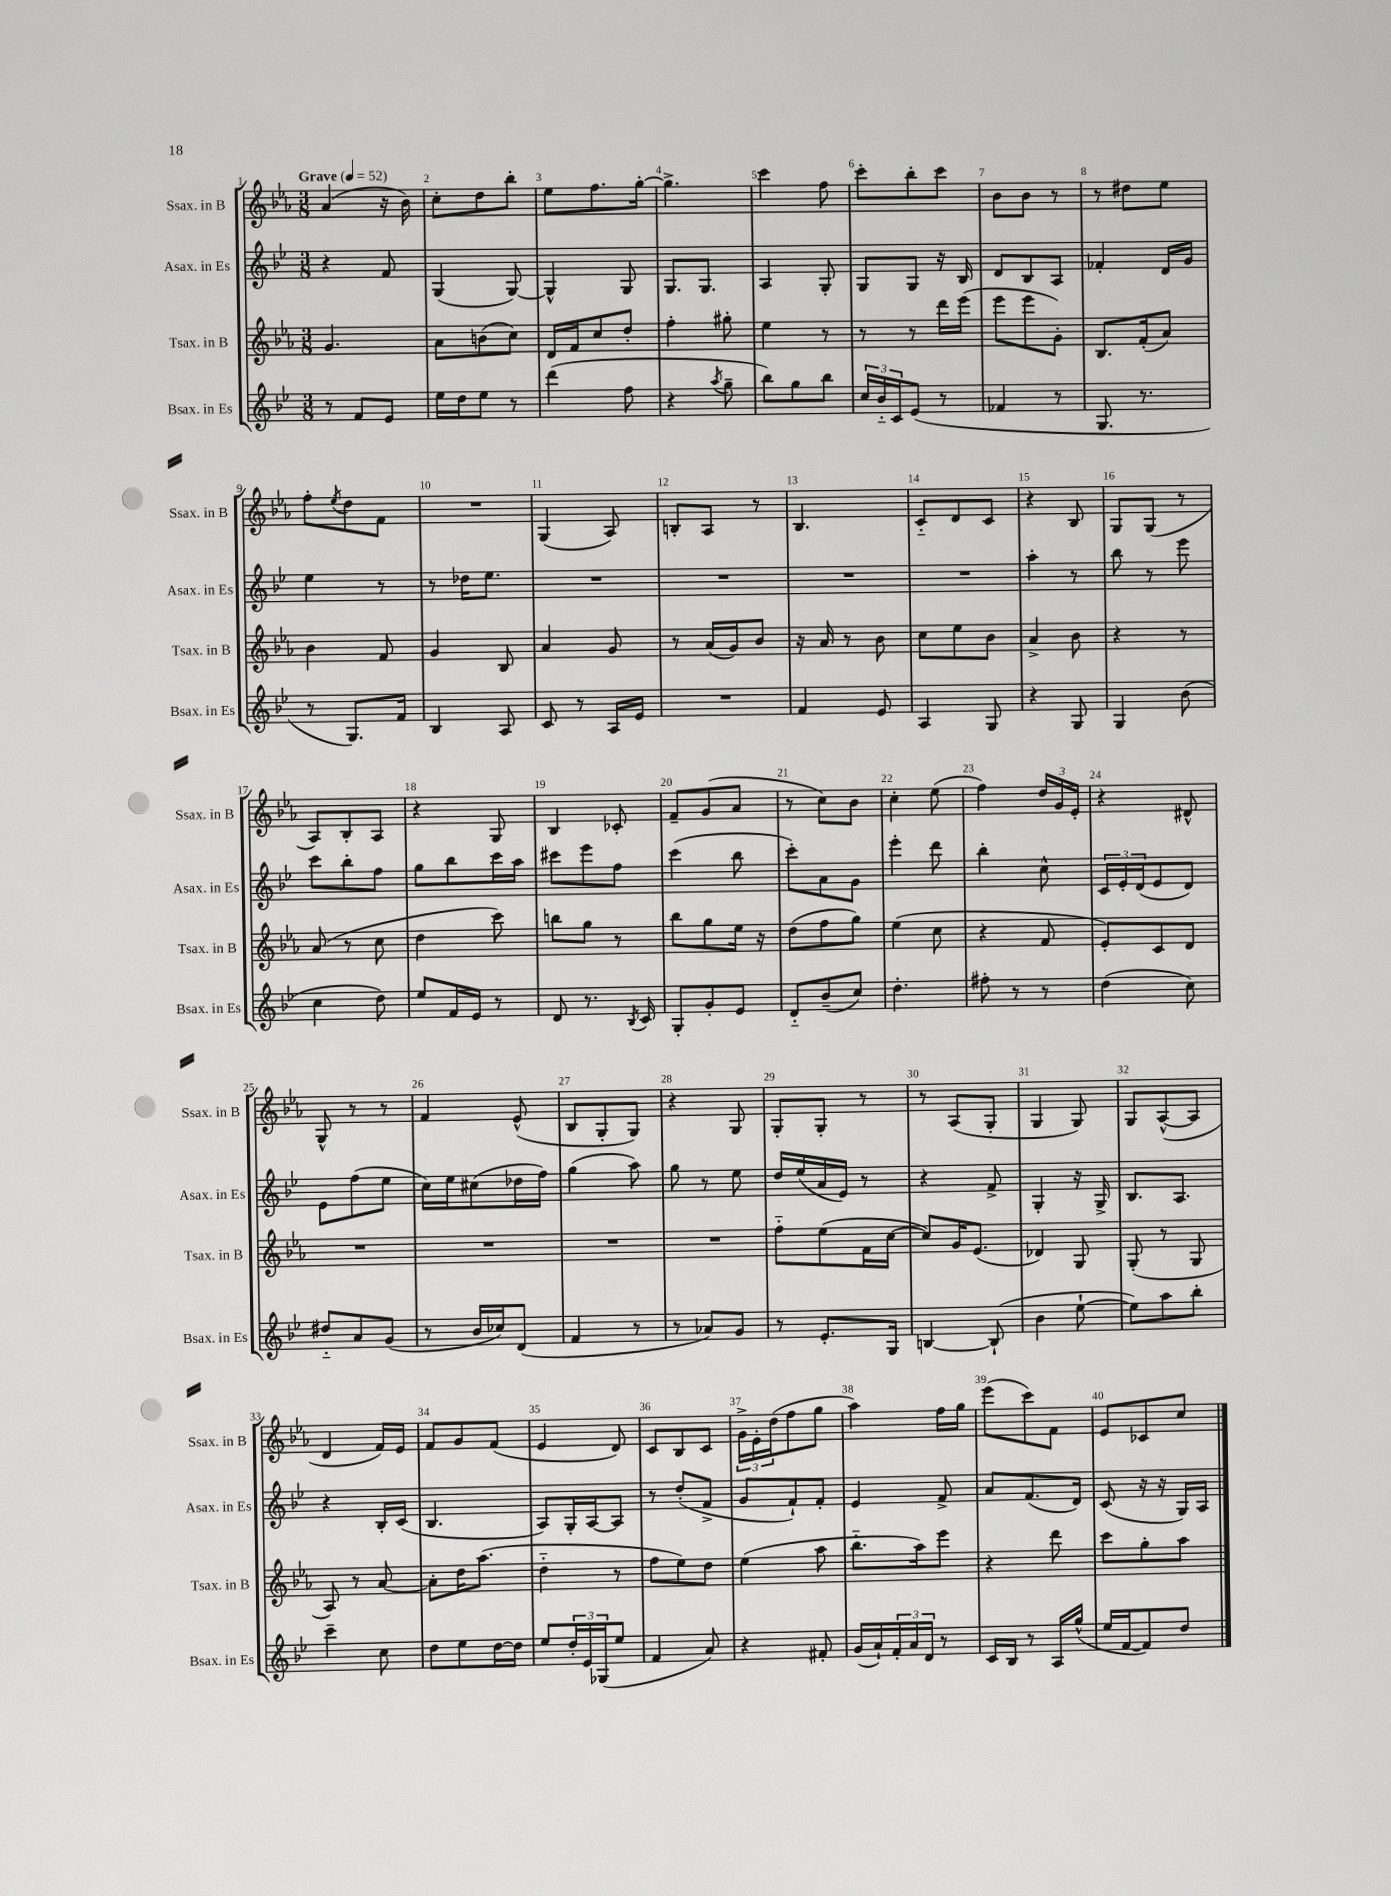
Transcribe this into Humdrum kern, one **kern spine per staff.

**kern	**kern	**kern	**kern
*staff4	*staff3	*staff2	*staff1
*clefG2	*clefG2	*clefG2	*clefG2
*k[b-e-]	*k[b-e-a-]	*k[b-e-]	*k[b-e-a-]
*M3/8	*M3/8	*M3/8	*M3/8
*MM52	*MM52	*MM52	*MM52
8r	4.g/	4r	(4a-/
8f/L	.	.	.
8e-/J	.	8f/	16r
.	.	.	16b-\)
=	=	=	=
16ee-\LL	8a-\L	(4G/	8cc'\L
16dd\J	.	.	.
8ee-\J	(8b\	.	8dd\
8r	8cc\J)	[8G/)	8bb-'\J
=	=	=	=
(4ddd\	16d/LL	4G^^/]	8ee-\L
.	16f/J	.	.
.	8cc/	.	8.ff\
8ff\	8dd'/J	8G/	.
.	.	.	[16gg'\Jk
=	=	=	=
4r	4ff'\	8.G/L	4.gg^\]
.	.	8.G/J	.
8qaa/	.	.	.
8gg~\	8gg#'\	.	.
=	=	=	=
8bb-\L)	4ee-\	4A/	4ccc\
8gg\	.	.	.
8bb-\J	8r	8G'/	8ff\
=	=	=	=
24cc/LL	8r	8G/L	8ccc'\L
24b-'~/	.	.	.
24c/J	.	.	.
(8e-/J	8r	8G/J	8bb-'\
8r	16ddd\LL	16r	8ccc\J
.	(16eee-\JJ	16B-/	.
=	=	=	=
4f-/	8eee-\L	8d/L	8b-\L
.	8eee-\	8B-/	8b-\J
8r	8g'\J)	8A/J	8r
=	=	=	=
8.G/	8.B-/L	4f-'/	8r
.	.	.	8dd#\L
8.r	(16f'/k	.	.
.	8a-/J)	16d/LL	8ee-\J
.	.	16g/JJ	.
=	=	=	=
8r	4b-\	4ee-\	8ff'\L
.	.	.	8qee-/
8.G/L)	.	.	8dd\
.	8f/	8r	8f\J
16f/Jk	.	.	.
=	=	=	=
4B-/	4g/	8r	4.r
.	.	16dd-\LK	.
.	.	8.ee-\J	.
8A/	8B-/	.	.
=	=	=	=
8c/	4a-/	4.r	(4G/
8r	.	.	.
16A/LL	8g/	.	8A-/)
16e-/JJ	.	.	.
=	=	=	=
4.r	8r	4.r	8B'/L
.	(16a-/LL	.	8A-/J
.	16g/J)	.	.
.	8b-/J	.	8r
=	=	=	=
4f/	16r	4.r	4.B-/
.	16a-/	.	.
.	8r	.	.
8e-/	8b-\	.	.
=	=	=	=
4A/	8cc\L	4.r	8c'~/L
.	8ee-\	.	8d/
8G/	8b-\J	.	8c/J
=	=	=	=
4r	4a-^/	4aa'\	4r
8G/	8b-\	8r	8B-/
=	=	=	=
4G/	4r	8bb-\	8G/L
.	.	8r	(8G/J
(8b-\	8r	8eee-\	8r
=	=	=	=
4cc\	(8a-/	8ccc\L	8A-/L)
.	8r	8bb-'\	8B-'/
8dd\)	8cc\	8ff\J	8A-/J
=	=	=	=
8ee-/L	4dd\	8gg\L	4r
16f/L	.	8bb-\	.
16e-/JJ	.	.	.
8r	8ccc\)	16ccc\L	8G/
.	.	16aa\JJ	.
=	=	=	=
8d/	8bb\L	8ccc#\L	4B-/
8.r	8gg\J	8eee-\	.
.	8r	8ff\J	8c-'/
8qB-/	.	.	.
16c/	.	.	.
=	=	=	=
8G'/L	8bb-\L	(4ccc\	8f~/L
8g'/	8gg\	.	(8g/
8e-/J	16ee-\Jk	8bb-\	8a-/J
.	16r	.	.
=	=	=	=
8d'~/L	(8dd\L	8ccc'\L)	8r
(8b-~/	8ff\	8a\	8cc\L)
8cc/J)	8gg\J)	8g\J	8b-\J
=	=	=	=
4.dd'\	(4ee-\	4eee-'\	4cc'\
.	8cc\	8ddd\	(8ee-\
=	=	=	=
8ff#'\	4r	4bb-'\	4ff\)
8r	.	.	.
8r	8f/	8cc^^\	24dd/LL
.	.	.	24g/
.	.	.	24e-'/JJ
=	=	=	=
(4dd\	8e-'/L)	24c/LL	4r
.	.	24e-'/	.
.	.	(24d/J	.
.	8c/	8e-/	.
8cc\)	8d/J	8d/J)	8d#^^/
=	=	=	=
8dd#'~/L	4.r	8e-\L	8G^^/
8a/	.	(8ff\	8r
(8g/J	.	8ee-\J	8r
=	=	=	=
8r	4.r	16cc\LL)	4f/
.	.	16ee-\J	.
16b-/LL	.	(8cc#\	.
16cc-/J)	.	.	.
(8d/J	.	16dd-\L	(8e-^^/
.	.	16ff\JJ)	.
=	=	=	=
4f/	4.r	(4gg\	8B-/L
.	.	.	8G'/
8r	.	8aa\)	8G/J)
=	=	=	=
8r	4.r	8gg\	4r
8a-/L)	.	8r	.
8g/J	.	8ee-\	8G/
=	=	=	=
8r	8ff'~\L	16dd/LL	8G'/L
.	.	(16ee-/	.
8.e-'/L	(8ee-\	16a/	8G'/J
.	.	16e-/JJ)	.
.	16f\L	8r	8r
16G/Jk	[16cc\JJ	.	.
=	=	=	=
[4B/	8cc/]L)	4r	8r
.	16g/K	.	(8A-/L
.	(8.e-/J	.	.
(8B`/]	.	8f^/	8G'/J
=	=	=	=
4b-\	4d-/)	4G'/	4G/
[8ee-`\	8G/	16r	8G/)
.	.	16G^/	.
=	=	=	=
8ee-\]L)	(8G'/	8.B-/L	8G/L
8aa\	8r	.	([8A-^^/
.	.	8.A/J	.
8bb-'\J	8G/	.	8A-/]J
=	=	=	=
4ccc~\	8A-/)	4r	4d/
.	8r	.	.
8cc\	[8a-/	16B-'/LL	16f/LL)
.	.	(16c/JJ	16e-/JJ
=	=	=	=
8dd\L	8a-'\]L	4.B-/	8f/L
8ee-\	16dd\K	.	8g/
.	(8.aa-\J	.	.
[16dd\L	.	.	(8f/J
16dd\]JJ	.	.	.
=	=	=	=
8ee-/L	4dd'~\	8A/L)	4e-/
24dd'/L	.	16G'/L	.
24e-/	.	.	.
.	.	[16A/J	.
(24G-/J	.	.	.
8ee-/J	8r	8A/]J	8d/)
=	=	=	=
4f/	8ff\L	8r	8c/L
.	8ee-\)	(8dd'/L	8B-/
8a/)	8dd\J	8f^/J	8c/J
=	=	=	=
4r	(4ee-\	8g/L	24g^\LL
.	.	.	24e-'\
.	.	.	(24dd\J
.	.	8f`/)	8ff\
8f#'/	8aa-\	8f'/J	8gg\J
=	=	=	=
(16g/LL	8.bb-'~\L	4e-/	4aa-\)
16a`/)	.	.	.
24f'/	.	.	.
24a/	.	.	.
.	16aa-\k)	.	.
24d/JJ	.	.	.
8r	8eee-\J	8f^/	16ff\LL
.	.	.	16gg\JJ
=	=	=	=
16c/LL	4r	8a/L	(8eee-\L
16B-/JJ	.	.	.
8r	.	(8.f/	8ccc\)
16A/LL	8ddd\	.	8f\J
(16gg^^/JJ	.	16d/Jk)	.
=	=	=	=
16ee-/LL	8ccc\L	(8c/	8e-/L
[16f/J	.	.	.
8f/])	8gg'\	16r	8c-/
.	.	16r	.
8dd/J	8aa-\J	16G/LL)	8cc/J
.	.	16A/JJ	.
==	==	==	==
*-	*-	*-	*-
